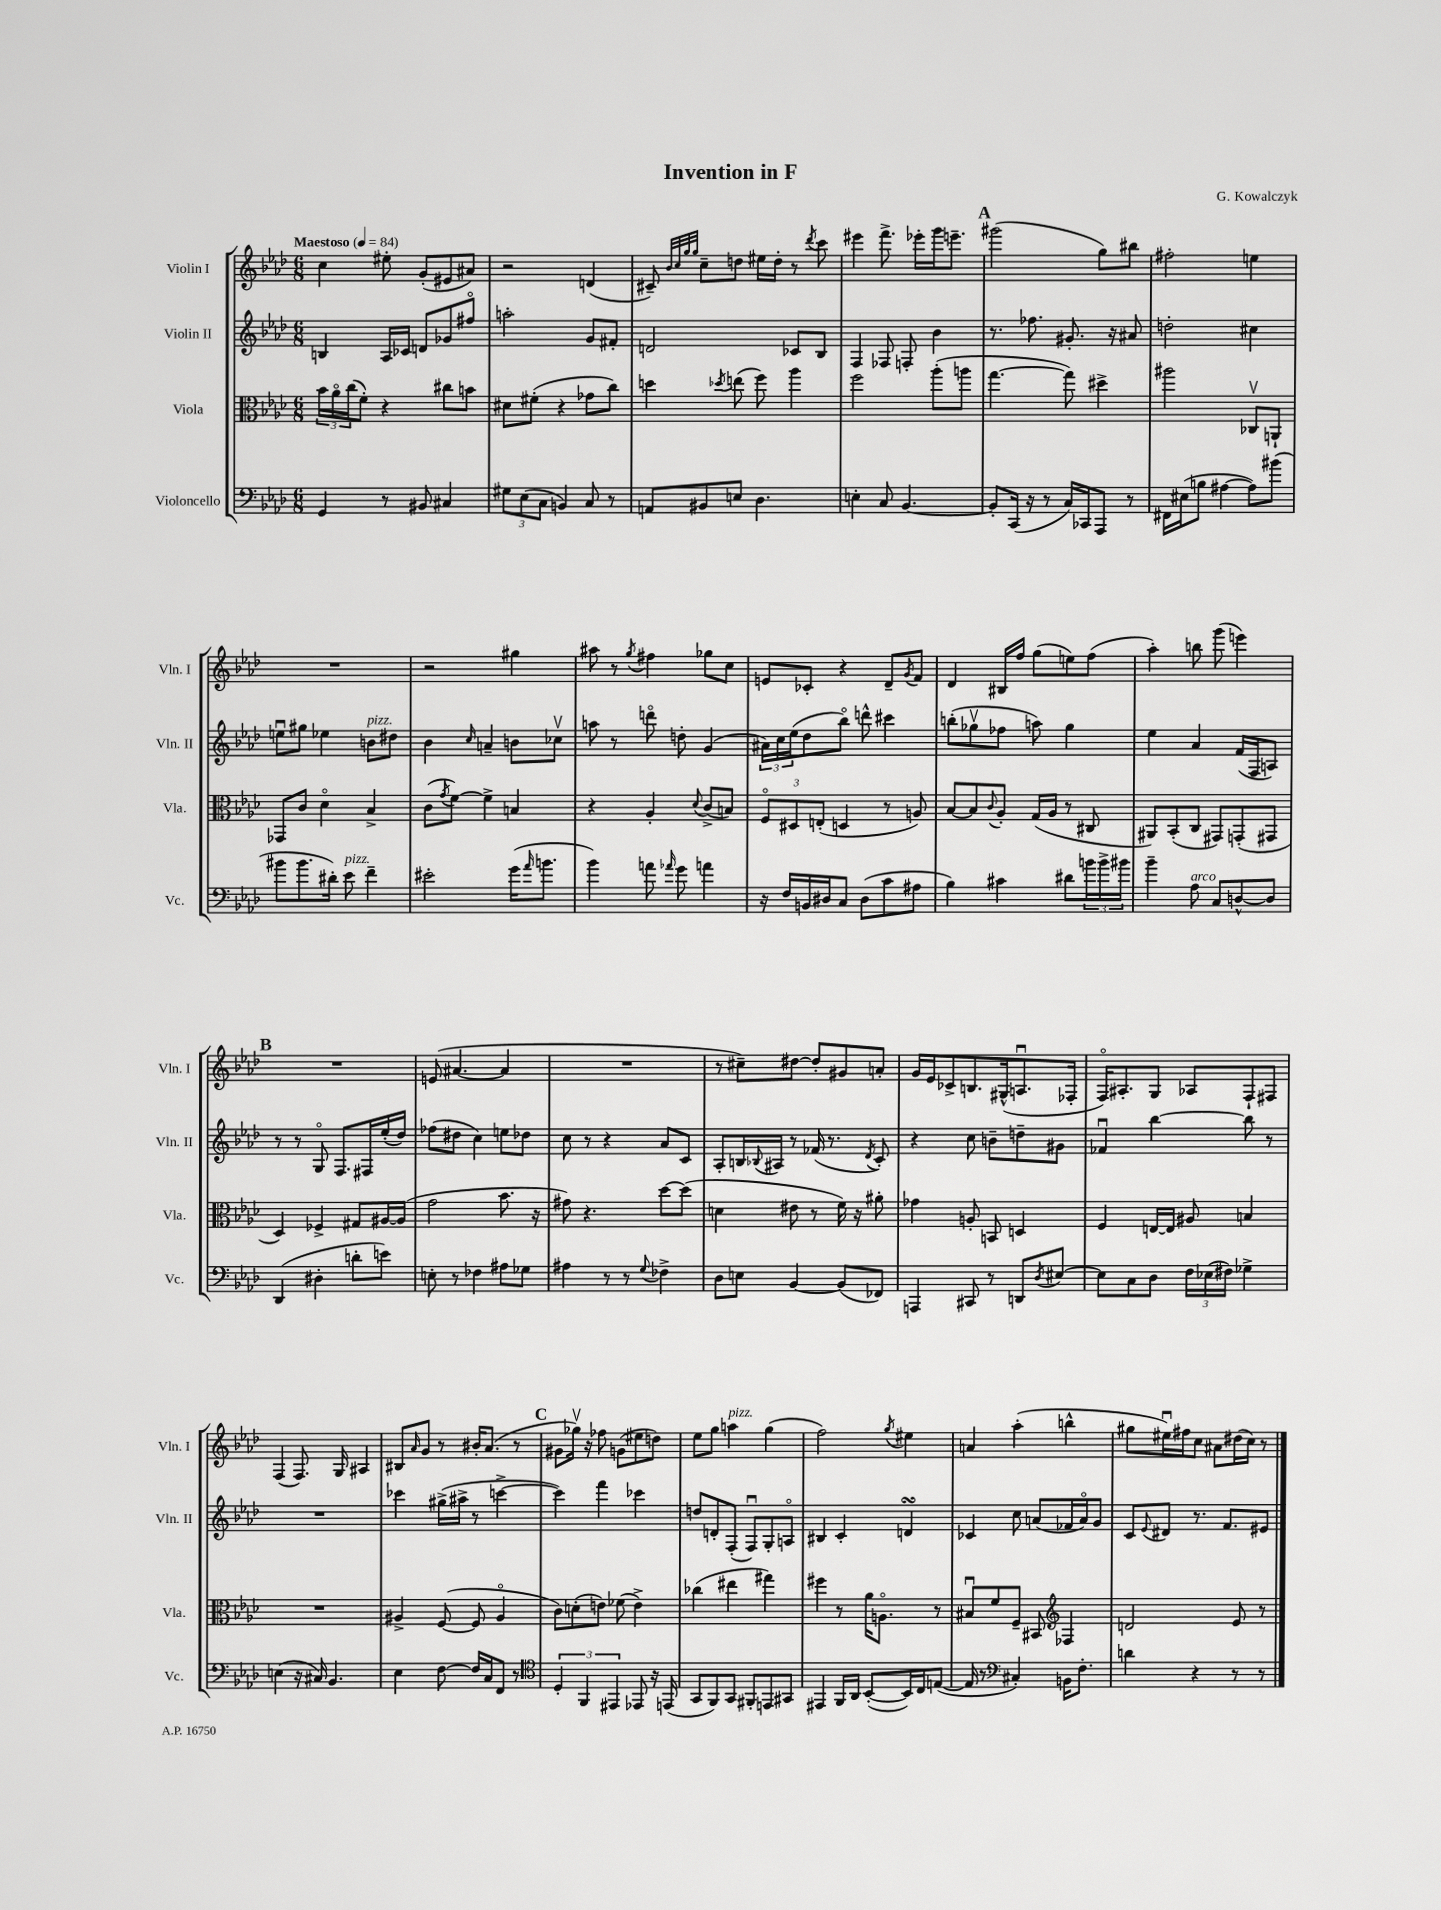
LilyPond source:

\header { title = "Invention in F" composer = "G. Kowalczyk" }
<<
\new StaffGroup <<
\new Staff = "s0" \with { instrumentName = "Violin I" shortInstrumentName = "Vln. I" } {
    \clef treble \key aes \major \numericTimeSignature \time 6/8 \tempo "Maestoso" 4 = 84
    c''4 eis''8-. g'8-.( eis'8 ais'8) |
    r2 d'4( |
    cis'8--) \grace { bes'32 c''32 g''32 g''32 } c''8-- d''8 eis''16 d''16-. r8 \acciaccatura { des'''8 } c'''8 |
    eis'''4 f'''8.-> ees'''16-. g'''16 e'''8.-- |
    \mark \markup { \bold "A" } gis'''2( g''8) bis''8 |
    fis''2-. e''4 |
    R2. |
    r2 gis''4 |
    ais''8 r8 \acciaccatura { g''8 } fis''4 ges''8 c''8 |
    e'8 ces'8-. r4 des'8-- \acciaccatura { g'8 } f'8 |
    des'4 bis16 f''16 g''8( e''8) f''8( |
    aes''4-.) b''8 g'''8( e'''4) |
    \mark \markup { \bold "B" } R2. |
    e'8( ais'4.~ ais'4 |
    R2. |
    r8 cis''8--) dis''8~ dis''8-. gis'8 a'8-. |
    g'16 ees'16 ces'8-> b8. gis16-^( a8.\downbow fes16-. |
    f16\flageolet) ais8.-. g8 aes8 f8-! fis8 |
    f4( f8.) g16 ais4 |
    bis8 \grace { aes'16 } g'8 r8 bis'16-. aes'8.( r8 |
    \mark \markup { \bold "C" } gis'8 ges''16\upbow) r16 fes''8 g'8( eis''8 d''8) |
    ees''8 g''8 a''4^\markup { \italic "pizz." } g''4( |
    f''2) \acciaccatura { g''8 } eis''4 |
    a'4 aes''4-.( b''4-^ |
    gis''8 eis''16\downbow) fis''16 c''8 ais'8 dis''16( c''16) r8 \bar "|." |
}
\new Staff = "s1" \with { instrumentName = "Violin II" shortInstrumentName = "Vln. II" } {
    \clef treble \key aes \major \numericTimeSignature \time 6/8
    b4 aes16 ces'16 d'8 ges'8 fis''8\flageolet |
    a''2-. g'8 fis'8-. |
    d'2 ces'8 bes8 |
    f4 fes8 f8-. bes'4 |
    \mark \markup { \bold "A" } r8. fes''8. gis'8.-. r16 ais'8 |
    d''2-. cis''4 |
    e''8\downbow gis''8 ees''4 b'8^\markup { \italic "pizz." } dis''8 |
    bes'4 \grace { c''16 } a'4-- b'8 ces''8\upbow |
    a''8 r8 d'''8\flageolet d''8-. g'4( |
    \tuplet 3/2 { ais'16) c''16 ees''16( } des''8 bes''8\flageolet) d'''8-^ cis'''4 |
    b''8-.( ges''8\upbow fes''8 a''8) ges''4 |
    ees''4 aes'4 f'16( f16 a8) |
    \mark \markup { \bold "B" } r8 r8 g8\flageolet f8. fis16 ees''16-.( des''16) |
    fes''8( dis''8 c''4) e''8 des''8 |
    c''8 r8 r4 aes'8 c'8 |
    aes8-. b16 \appoggiatura { bes8 } ais16 r8 fes'16( r8. \acciaccatura { des'8 } c'8-.) |
    r4 c''8 b'8-- d''8-- gis'8 |
    fes'4\downbow bes''4~ bes''8 r8 |
    R2. |
    ces'''4 gis''16->( ais''16-> r8 c'''4~-> |
    \mark \markup { \bold "C" } c'''4) f'''4 ces'''4 |
    d''8 d'8-. f8-.( f8\downbow) g8-. a8\flageolet |
    bis4 c'4-. d'4\turn |
    ces'4 c''8 a'8( fes'16 a'16\flageolet) g'8 |
    c'8 \appoggiatura { ees'8 } dis'8 r8. f'8. eis'8 \bar "|." |
}
\new Staff = "s2" \with { instrumentName = "Viola" shortInstrumentName = "Vla." } {
    \clef alto \key aes \major \numericTimeSignature \time 6/8
    \tuplet 3/2 { bes'16 aes'16\flageolet c''16( } f'8-.) r4 cis''8 b'8 |
    dis'8 fis'8-.( r4 ges'8 c''8) |
    d''4 \acciaccatura { des''8 } e''8( f''8) aes''4 |
    f''2 aes''8-.( a''8 |
    \mark \markup { \bold "A" } g''4.~ g''8) dis''4-> |
    ais''2 ces8\upbow a,8-! |
    ges,8 c'8 des'4\flageolet bes4-> |
    c'8( \acciaccatura { g'8 } f'8~) f'4-> b4 |
    r4 aes4-. \appoggiatura { des'8 } c'8->( b8) |
    \tuplet 3/2 { f8\flageolet dis8 e8-.( } d4 r8 a8) |
    bes8~ bes8 \appoggiatura { c'8 } aes8-. g16( aes16 r8 cis8 |
    ais,8) bes,8-.( c8 gis,8) g,8-.( gis,8 |
    \mark \markup { \bold "B" } des4) fes4-> gis8 ais16~ ais16( |
    g'2 bes'8. r16 |
    gis'8) r4. des''8~ des''8( |
    d'4 eis'8 r8 f'16) r16 ais'8-. |
    ges'4 a8-. b,8 d4 |
    f4 e16~ e16 ais8 b4 |
    R2. |
    ais4-> f8~( f8 ais4\flageolet |
    \mark \markup { \bold "C" } c'8) d'8-.( e'8) fes'8( e'4->) |
    ces''4( eis''4 gis''4) |
    fis''4 r8 aes'16 a8.\flageolet r8 |
    bis8\downbow f'8 f8-- bis,8 \clef treble fes4 |
    d'2 ees'8 r8 \bar "|." |
}
\new Staff = "s3" \with { instrumentName = "Violoncello" shortInstrumentName = "Vc." } {
    \clef bass \key aes \major \numericTimeSignature \time 6/8
    g,4 r8 bis,8 cis4 |
    \tuplet 3/2 { gis8 ees8( c8 } b,4) c8 r8 |
    a,8 bis,8 e8 des4. |
    e4-. c8 bes,4.~ |
    \mark \markup { \bold "A" } bes,8-. c,16( r16 r8 c16) ces,16 aes,,8 r8 |
    fis,16 eis16( b8 ais4~ ais8) bis'8( |
    bis'8 bis'8. dis'16-.) ees'8^\markup { \italic "pizz." } f'4-- |
    eis'2-. g'16( \grace { aes'16 } b'8. |
    bes'4) a'8 \grace { aes'16 } g'8 a'4 |
    r16 f16 b,16 dis16 c8 dis8( c'8 ais8 |
    bes4) cis'4 dis'8 \tuplet 3/2 { b'16 b'16-> bis'16 } |
    bes'4-- aes8^\markup { \italic "arco" } c8 d8~-^ d8 |
    \mark \markup { \bold "B" } des,4( dis4-. d'8-. e'8) |
    e8-. r8 fes4 ais8 ges8 |
    ais4 r8 r8 \appoggiatura { g8 } fes4-> |
    des8 e8 bes,4~ bes,8( fes,8) |
    a,,4 cis,8 r8 d,8 \acciaccatura { des8 } eis8~ |
    eis8 c8 des8 \tuplet 3/2 { f16 ees16( fis16) } ges4-> |
    e4( r16 cis16) bes,4. |
    ees4 f8~ f16 c16 f,8 r8 |
    \mark \markup { \bold "C" } \clef tenor \tuplet 3/2 { des4-. f,4 eis,4 } ees,8 r16 e,16( |
    g,8 f,8) g,8 fis,8-. e,8 gis,8 |
    eis,4 f,16 aes,16 bes,8~-.( bes,16) c16 e8~( |
    e16 r8. \clef bass cis4-.) b,16 f8.-. |
    d'4 r4 r8 r8 \bar "|." |
}
>>
>>
\layout { \context { \Score \remove "Bar_number_engraver" } }
